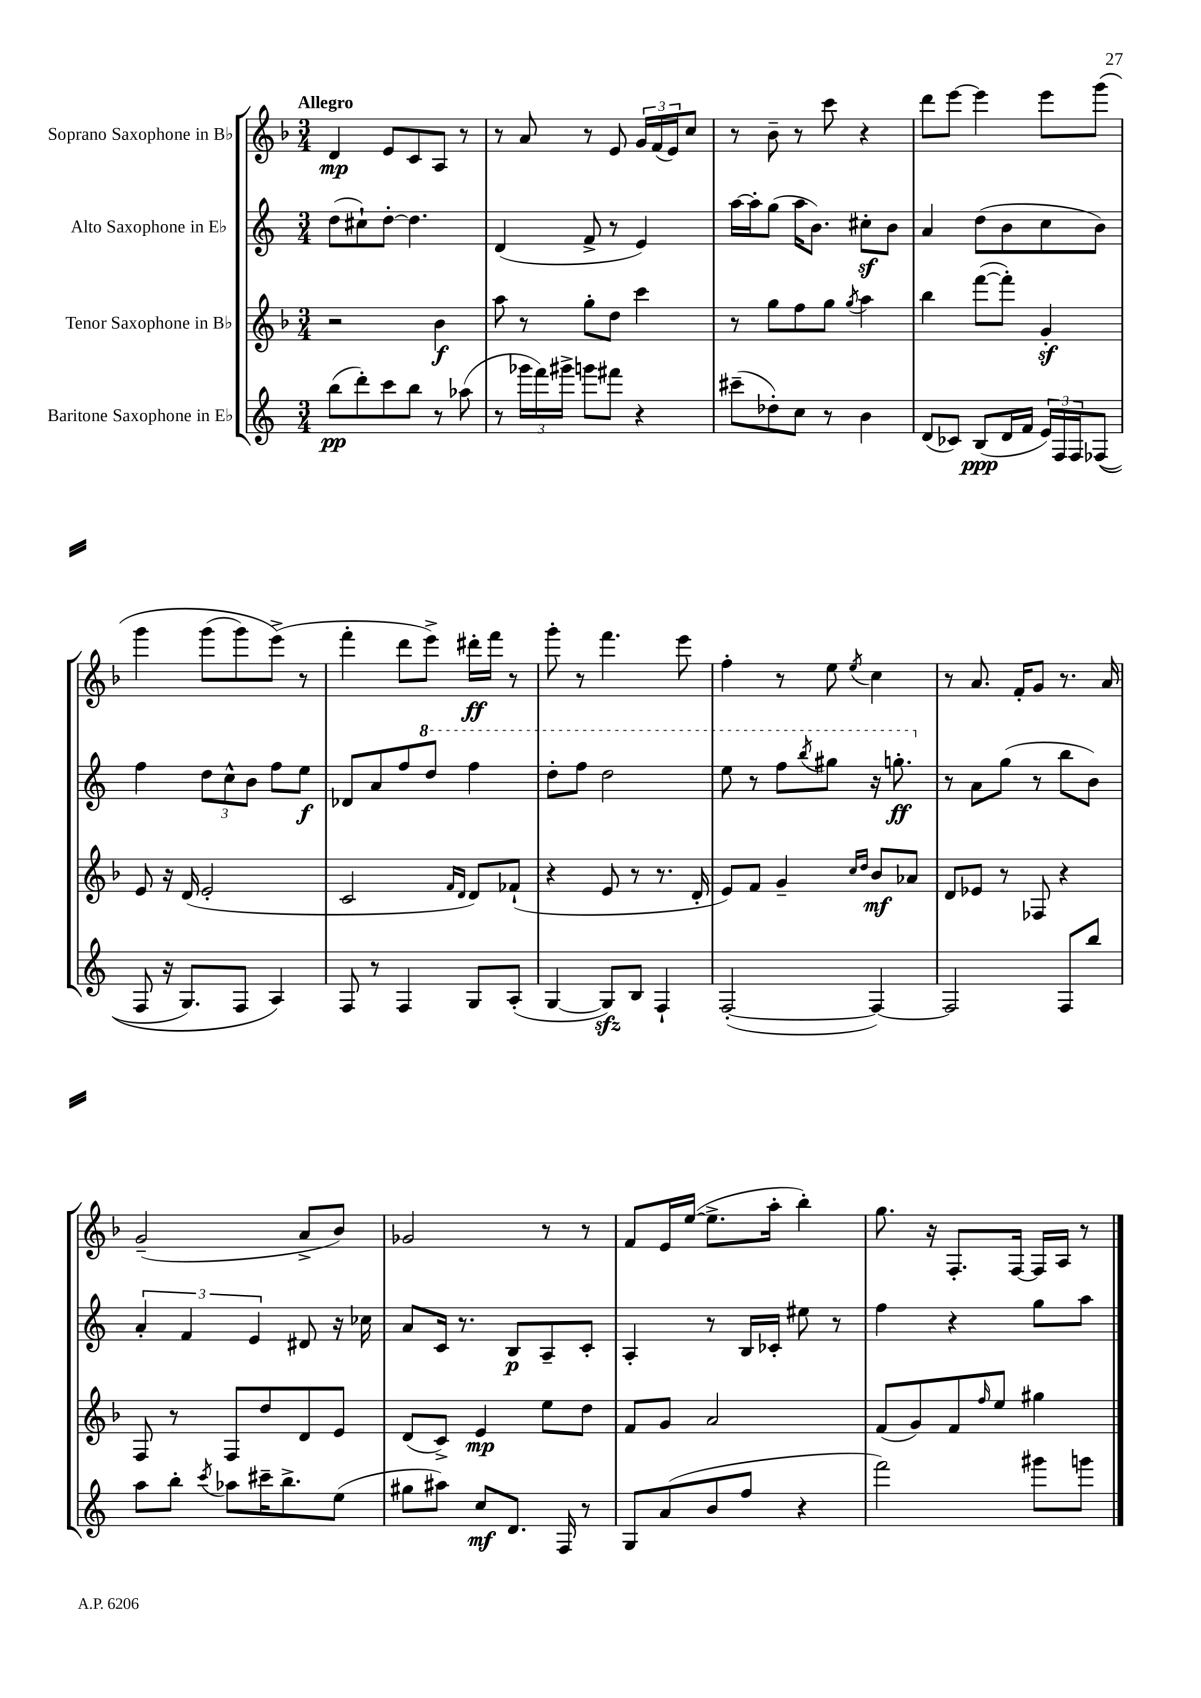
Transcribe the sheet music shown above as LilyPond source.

<<
\new StaffGroup <<
\new Staff = "s0" \with { instrumentName = "Soprano Saxophone in Bb" } {
    \clef treble \key f \major \numericTimeSignature \time 3/4 \tempo "Allegro"
    d'4\mp e'8 c'8 a8 r8 |
    r8 a'8 r8 e'8 \tuplet 3/2 { g'16 f'16( e'16) } c''8 |
    r8 bes'8-- r8 c'''8 r4 |
    d'''8 e'''8~ e'''4 e'''8 g'''8\( |
    g'''4 g'''8( g'''8) e'''8->(\) r8 |
    f'''4-. d'''8 e'''8->) dis'''16-.\ff f'''16 r8 |
    g'''8-. r8 f'''4. e'''8 |
    f''4-. r8 e''8 \acciaccatura { e''8 } c''4 |
    r8 a'8. f'16-. g'8 r8. a'16 |
    g'2--( a'8-> bes'8) |
    ges'2 r8 r8 |
    f'8 e'16 e''16~( e''8.-> a''16-. bes''4-.) |
    g''8. r16 f8.-. f16~ f16 a16 r8 \bar "|." |
}
\new Staff = "s1" \with { instrumentName = "Alto Saxophone in Eb" } {
    \clef treble \key c \major \numericTimeSignature \time 3/4
    d''8( cis''8-!) d''8~-. d''4. |
    d'4( f'8-> r8 e'4) |
    a''16~ a''16-. g''8( a''16 b'8.) cis''8-.\sf b'8 |
    a'4 d''8( b'8 c''8 b'8) |
    f''4 \tuplet 3/2 { d''8 c''8-^ b'8 } f''8 e''8\f |
    des'8 a'8 f''8 \ottava #1 d'''8 f'''4 |
    d'''8-. f'''8 d'''2 |
    e'''8 r8 f'''8 \acciaccatura { b'''8 } gis'''8 r16 g'''8.-.\ff \ottava #0 |
    r8 a'8 g''8( r8 b''8 b'8) |
    \tuplet 3/2 { a'4-. f'4 e'4 } dis'8 r16 ces''16 |
    a'8 c'16 r8. b8\p a8-- c'8-. |
    a4-. r8 b16 ces'16-. eis''8 r8 |
    f''4 r4 g''8 a''8 \bar "|." |
}
\new Staff = "s2" \with { instrumentName = "Tenor Saxophone in Bb" } {
    \clef treble \key f \major \numericTimeSignature \time 3/4
    r2 bes'4\f |
    a''8 r8 g''8-. d''8 c'''4 |
    r8 g''8 f''8 g''8 \acciaccatura { g''8 } a''4 |
    bes''4 f'''8~( f'''8-.) g'4-.\sf |
    e'8 r16 d'16( e'2-. |
    c'2 \grace { f'16 d'16 } d'8) fes'8-!( |
    r4 e'8 r8 r8. d'16-. |
    e'8) f'8 g'4-- \grace { c''16 d''16 } bes'8\mf aes'8 |
    d'8 ees'8 r8 fes8 r4 |
    f8 r8 f8 d''8 d'8 e'8 |
    d'8( c'8->) e'4\mp e''8 d''8 |
    f'8 g'8 a'2 |
    f'8( g'8) f'8 \grace { f''16 } e''8 gis''4 \bar "|." |
}
\new Staff = "s3" \with { instrumentName = "Baritone Saxophone in Eb" } {
    \clef treble \key c \major \numericTimeSignature \time 3/4
    b''8\pp( d'''8-.) c'''8 b''8 r8 aes''8( |
    r8 \tuplet 3/2 { ges'''16 f'''16) gis'''16-> } g'''8 fis'''8 r4 |
    cis'''8--( des''8-.) c''8 r8 b'4 |
    d'8( ces'8) b8\ppp( d'16 f'16 \tuplet 3/2 { e'16) f16 f16 } fes8(\( |
    f8 r16 g8.) f8 a4\) |
    f8 r8 f4 g8 a8-.( |
    g4~ g8\sfz) b8 f4-! |
    f2~-.( f4~) |
    f2 f8 b''8 |
    a''8 b''8-. \acciaccatura { c'''8 } aes''8 cis'''16-- b''8.-> e''8( |
    gis''8 ais''8) c''8\mf d'8. f16 r8 |
    g8 a'8( b'8 f''8 r4 |
    f'''2) gis'''8 g'''8 \bar "|." |
}
>>
>>
\layout { \context { \Score \remove "Bar_number_engraver" } }
